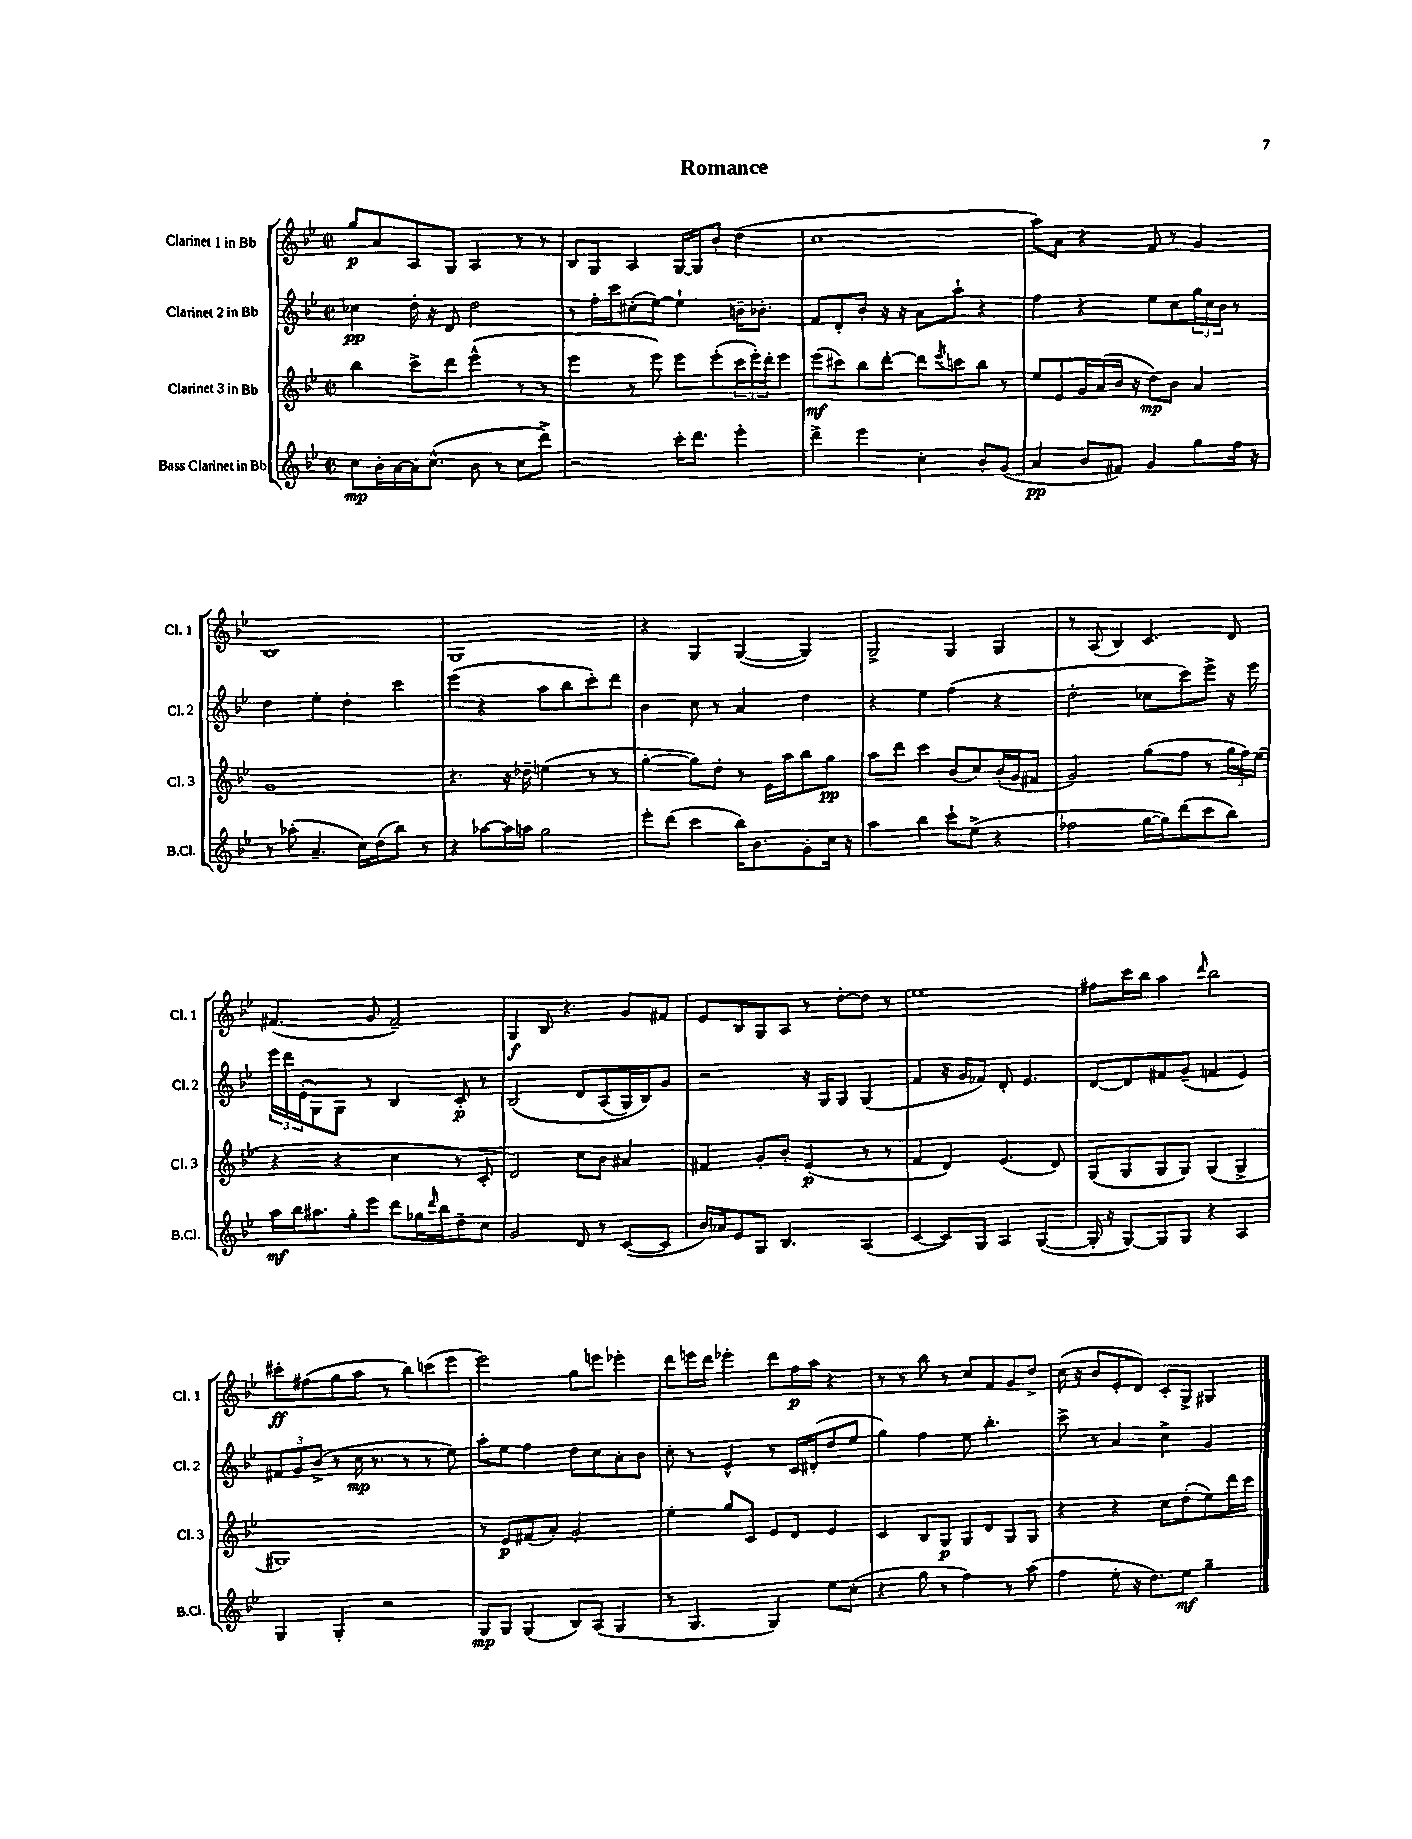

**kern	**dynam	**kern	**dynam	**kern	**dynam	**kern	**dynam
*part4	*part4	*part3	*part3	*part2	*part2	*part1	*part1
*staff4	*staff4	*staff3	*staff3	*staff2	*staff2	*staff1	*staff1
*I"Bass Clarinet in Bb	*	*I"Clarinet 3 in Bb	*	*I"Clarinet 2 in Bb	*	*I"Clarinet 1 in Bb	*
*I'B.Cl.	*	*I'Cl. 3	*	*I'Cl. 2	*	*I'Cl. 1	*
*clefG2	*	*clefG2	*	*clefG2	*	*clefG2	*
*k[b-e-]	*	*k[b-e-]	*	*k[b-e-]	*	*k[b-e-]	*
*M2/2	*	*M2/2	*	*M2/2	*	*M2/2	*
*met(c|)	*	*met(c|)	*	*met(c|)	*	*met(c|)	*
=1	=1	=1	=1	=1	=1	=1	=1
8cc\L	mp	4bb-\	.	4cc-X\	pp	8gg/L	p
16b-'\L	.	.	.	.	.	8a/	.
[16a\	.	.	.	.	.	.	.
16a\J]	.	8ccc^\L	.	16dd'\	.	8A/	.
(8.cc^^\J	.	.	.	16r	.	.	.
.	.	8ddd\J	.	8d/	.	8G/J	.
8b-\	.	(4eee-^^\	.	2dd\	.	4A/	.
8r	.	.	.	.	.	.	.
8cc\L	.	8r	.	.	.	8r	.
8ddd^\J)	.	8r	.	.	.	8r	.
=2	=2	=2	=2	=2	=2	=2	=2
2r	.	4eee-\	.	8r	.	8B-/L	.
.	.	.	.	16ff'\LL	.	8G/J	.
.	.	.	.	16ccc\J	.	.	.
.	.	8r	.	(8cc#X'\	.	4A/	.
.	.	8eee-\)	.	[8ee-\J)	.	.	.
16ccc'\KL	.	8eee-\L	.	4ee-`\]	.	[16G/LL	.
8.ddd\J	.	.	.	.	.	16G/J]	.
.	.	(8eee-'\	.	.	.	8b-'/J	.
4eee-'\	.	24ccc\L	.	16bn~\KL	.	(4dd\	.
.	.	24eee-'\)	.	.	.	.	.
.	.	.	.	8.b-X'\J	.	.	.
.	.	24ddd'\J	.	.	.	.	.
.	.	8eee-\J	.	.	.	.	.
=3	=3	=3	=3	=3	=3	=3	=3
4ddd^\	.	(8eee-\L	mf	8f/L	.	1cc	.
.	.	8ccc#X\)	.	8d'/	.	.	.
4eee-\	.	8bb-\	.	8b-'/J	.	.	.
.	.	[8ddd'\J	.	16r	.	.	.
.	.	.	.	16r	.	.	.
4cc'\	.	8ddd\L]	.	8a\L	.	.	.
.	.	8qeee-/	.	.	.	.	.
.	.	8cccn\	.	8aa`\J	.	.	.
8b-'/L	.	8bb-\J	.	4r	.	.	.
(8g/J	.	8r	.	.	.	.	.
=4	=4	=4	=4	=4	=4	=4	=4
4a/	pp	8ee-/L	.	4ff\	.	8aa\L)	.
.	.	8e-/	.	.	.	8a\J	.
8b-/L	.	16g/L	.	4r	.	4r	.
.	.	(16a/	.	.	.	.	.
8f#X/J)	.	16b-/JJ	.	.	.	.	.
.	.	16r	.	.	.	.	.
4g/	.	8dd\L)	mp	8ee-\L	.	8f/	.
.	.	8b-\J	.	8cc\	.	8r	.
8gg\L	.	4a/	.	24gg\L	.	4g/	.
.	.	.	.	24cc\	.	.	.
.	.	.	.	24b-\JJ	.	.	.
16ff\Jk	.	.	.	8r	.	.	.
16r	.	.	.	.	.	.	.
!!LO:LB:g=z
=5	=5	=5	=5	=5	=5	=5	=5
8r	.	1g	.	4dd\	.	1B-	.
(8aa-X'\	.	.	.	.	.	.	.
4.a~/	.	.	.	4ee-'\	.	.	.
.	.	.	.	4dd'\	.	.	.
16cc\LL)	.	.	.	.	.	.	.
(16dd\J	.	.	.	.	.	.	.
8bb-\J)	.	.	.	4ccc\	.	.	.
8r	.	.	.	.	.	.	.
=6	=6	=6	=6	=6	=6	=6	=6
4r	.	4.r	.	(4eee-\	.	1G	.
[8aa-X\L	.	.	.	4r	.	.	.
16aa-\L]	.	16r	.	.	.	.	.
16aan\JJ	.	16dd-X~\	.	.	.	.	.
2gg\	.	(4een\	.	8aa\L	.	.	.
.	.	.	.	8bb-\	.	.	.
.	.	8r	.	8ccc'\)	.	.	.
.	.	8r	.	8ddd\J	.	.	.
=7	=7	=7	=7	=7	=7	=7	=7
8eee-'\L	.	[4gg'\	.	4b-\	.	4r	.
(8ddd\J	.	.	.	.	.	.	.
4ccc\	.	8gg\L])	.	8cc\	.	4G/	.
.	.	8dd'\J	.	8r	.	.	.
16bb-\KL)	.	8r	.	4a/	.	([4G/	.
8.b-\	.	.	.	.	.	.	.
.	.	16e-\LL	.	.	.	.	.
.	.	16aa\J	.	.	.	.	.
8g'\	.	8bb-\	.	4dd\	.	4G/])	.
16cc\Jk	.	8gg\J	pp	.	.	.	.
16r	.	.	.	.	.	.	.
=8	=8	=8	=8	=8	=8	=8	=8
4aa\	.	8aa\L	.	4r	.	2G^/	.
.	.	8ddd\J	.	.	.	.	.
4bb-\	.	4ccc\	.	4ee-\	.	.	.
8ccc`\L	.	(8b-/L	.	(4ff\	.	4G/	.
(8ee-^\J	.	8cc/)	.	.	.	.	.
4r	.	(16b-'/L	.	4r	.	4G/	.
.	.	16g/J	.	.	.	.	.
.	.	8f#X/J	.	.	.	.	.
=9	=9	=9	=9	=9	=9	=9	=9
2ff-X\	.	2g/)	.	2dd'\	.	8r	.
.	.	.	.	.	.	(8A/	.
.	.	.	.	.	.	4B-/)	.
[16gg\LL	.	(8gg\L	.	8cc-X\L	.	4.c/	.
16gg\J])	.	.	.	.	.	.	.
(8ddd\	.	8ff\J	.	8ccc\)	.	.	.
8ccc\	.	8r	.	8eee-^\J	.	.	.
8bb-\J)	.	24gg\LL	.	16r	.	8d/	.
.	.	24ff\)	.	.	.	.	.
.	.	.	.	16eee-\	.	.	.
.	.	(24ee-\JJ	.	.	.	.	.
!!LO:LB:g=z
=10	=10	=10	=10	=10	=10	=10	=10
16aa\LL	mf	4r	.	24eee-\LL	.	(4.f#X/	.
.	.	.	.	24ddd\	.	.	.
16bb-\J	.	.	.	.	.	.	.
.	.	.	.	(24e-'\J	.	.	.
8.aa#X\	.	.	.	8G\)	.	.	.
.	.	4r	.	8G\J	.	.	.
16gg'\k	.	.	.	.	.	.	.
8eee-\J	.	.	.	8r	.	8g/	.
8ddd\L	.	4cc\	.	4B-/	.	2f#~/)	.
16gg-X\L	.	.	.	.	.	.	.
16qqddd/	.	.	.	.	.	.	.
16bb-\J	.	.	.	.	.	.	.
8dd~\	.	8r	.	8c'/	p	.	.
8cc\J	.	8c'/	.	8r	.	.	.
=11	=11	=11	=11	=11	=11	=11	=11
2g/	.	2d/)	.	(2B-/	.	4G/	f
.	.	.	.	.	.	8B-/	.
.	.	.	.	.	.	4.r	.
8d/	.	8cc\L	.	8d/L	.	.	.
8r	.	8b-\J	.	(8A/	.	.	.
([8c/L	.	4a#X/	.	16G/L)	.	8g/L	.
.	.	.	.	16B-/J)	.	.	.
8c/J]	.	.	.	8g/J	.	8f#X/J	.
=12	=12	=12	=12	=12	=12	=12	=12
16b-/LL)	.	4f#X/	.	2r	.	8e-/L	.
16a-X/J	.	.	.	.	.	.	.
8e-/	.	.	.	.	.	8B-/	.
8G/J	.	8g'/L	.	.	.	8G/	.
4.B-/	.	8b-'/J	.	.	.	8A/J	.
.	.	(4e-/	p	16r	.	8r	.
.	.	.	.	16G/KL	.	.	.
.	.	.	.	8G/J	.	[8dd'\L	.
(4A/	.	8r	.	(4G/	.	8dd\J]	.
.	.	8r	.	.	.	8r	.
=13	=13	=13	=13	=13	=13	=13	=13
[4c/	.	4f/	.	4f/	.	1ee-	.
8c/L])	.	4d/)	.	16r	.	.	.
.	.	.	.	16g/KL	.	.	.
8G/J	.	.	.	8f-X/J)	.	.	.
4A/	.	(4.e-/	.	8d'/	.	.	.
.	.	.	.	4.e-/	.	.	.
([4G/	.	.	.	.	.	.	.
.	.	8d/)	.	.	.	.	.
=14	=14	=14	=14	=14	=14	=14	=14
16G'/]	.	(8G/L	.	[8d/L	.	8ff#X\L	.
16r	.	.	.	.	.	.	.
[8G/L)	.	8G/	.	8d/]	.	16ccc\L	.
.	.	.	.	.	.	16bb-\JJ	.
8G/]	.	8G/	.	8f#X/	.	4aa\	.
8G/J	.	8G/J)	.	(8g~/J	.	.	.
.	.	.	.	.	.	16qqddd/	.
4r	.	(4G/	.	4fn/	.	2bb-\	.
4A/	.	4G^/	.	4e-/)	.	.	.
!!LO:LB:g=z
=15	=15	=15	=15	=15	=15	=15	=15
4G/	.	1G#X)	.	12f#X/L	.	8ccc#X'\L	ff
.	.	.	.	12g/	.	.	.
.	.	.	.	.	.	(8ff#X\	.
.	.	.	.	(12b-^/J	.	.	.
4G'/	.	.	.	8r	.	8gg\	.
.	.	.	.	16cc\	mp	8aa\J	.
.	.	.	.	8.r	.	.	.
2r	.	.	.	.	.	8r	.
.	.	.	.	8r	.	8bb-\L)	.
.	.	.	.	8r	.	(8cccn\	.
.	.	.	.	8ee-\)	.	8eee-\J	.
=16	=16	=16	=16	=16	=16	=16	=16
8G/L	mp	8r	.	8aa'\L	.	2eee-\)	.
8G/J	.	8e-/L	p	8ee-\J	.	.	.
(4G/	.	(8f#X/	.	4ff\	.	.	.
.	.	8a'/J)	.	.	.	.	.
8B-/L)	.	2g'/	.	8dd\L	.	8gg\L	.
(8A/J	.	.	.	8cc\	.	8eeen\J	.
4G/	.	.	.	8a'\	.	4eee-X'\	.
.	.	.	.	8b-\J	.	.	.
=17	=17	=17	=17	=17	=17	=17	=17
8r	.	4ee-'\	.	8cc'\	.	8ddd\L	.
4.G/	.	.	.	8r	.	16eeen\L	.
.	.	.	.	.	.	16ddd\JJ	.
.	.	8gg/L	.	4e-^^/	.	4eee-X'\	.
.	.	8c/J	.	.	.	.	.
4G/)	.	8e-/L	.	8r	.	8ddd\L	.
.	.	8d/J	.	16c/LL	.	16ff\L	p
.	.	.	.	(16d#X'/J	.	16aa\JJ	.
8ee-\L	.	4e-/	.	8dd/	.	4r	.
(8cc'\J	.	.	.	8ee-/J	.	.	.
=18	=18	=18	=18	=18	=18	=18	=18
4r	.	4c/	.	4gg\)	.	8r	.
.	.	.	.	.	.	8r	.
8gg\	.	8B-/L	.	4ff\	.	8bb-\	.
8r	.	8G/J	p	.	.	8r	.
4ff\)	.	8G/L	.	8ee-\	.	8cc/L	.
.	.	8d/	.	4.bb-'\	.	8f/	.
8r	.	8G/	.	.	.	8g/	.
(8aa\	.	8G/J	.	.	.	8dd^/J	.
=19	=19	=19	=19	=19	=19	=19	=19
4ff\	.	4r	.	8ccc^\	.	(16cc\	.
.	.	.	.	.	.	16r	.
.	.	.	.	8r	.	8b-/L	.
8ee-'\	.	4r	.	4a/	.	8e-'/	.
16r	.	.	.	.	.	8d/J)	.
8.dd\L)	.	.	.	.	.	.	.
.	.	8cc\L	.	4cc^\	.	8c'/L	.
8ee-\J	mf	(8dd'\	.	.	.	8G^/J	.
4gg~\	.	8ee-\)	.	4g/	.	4G#X/	.
.	.	16ddd\L	.	.	.	.	.
.	.	16ccc\JJ	.	.	.	.	.
==	==	==	==	==	==	==	==
*-	*-	*-	*-	*-	*-	*-	*-
